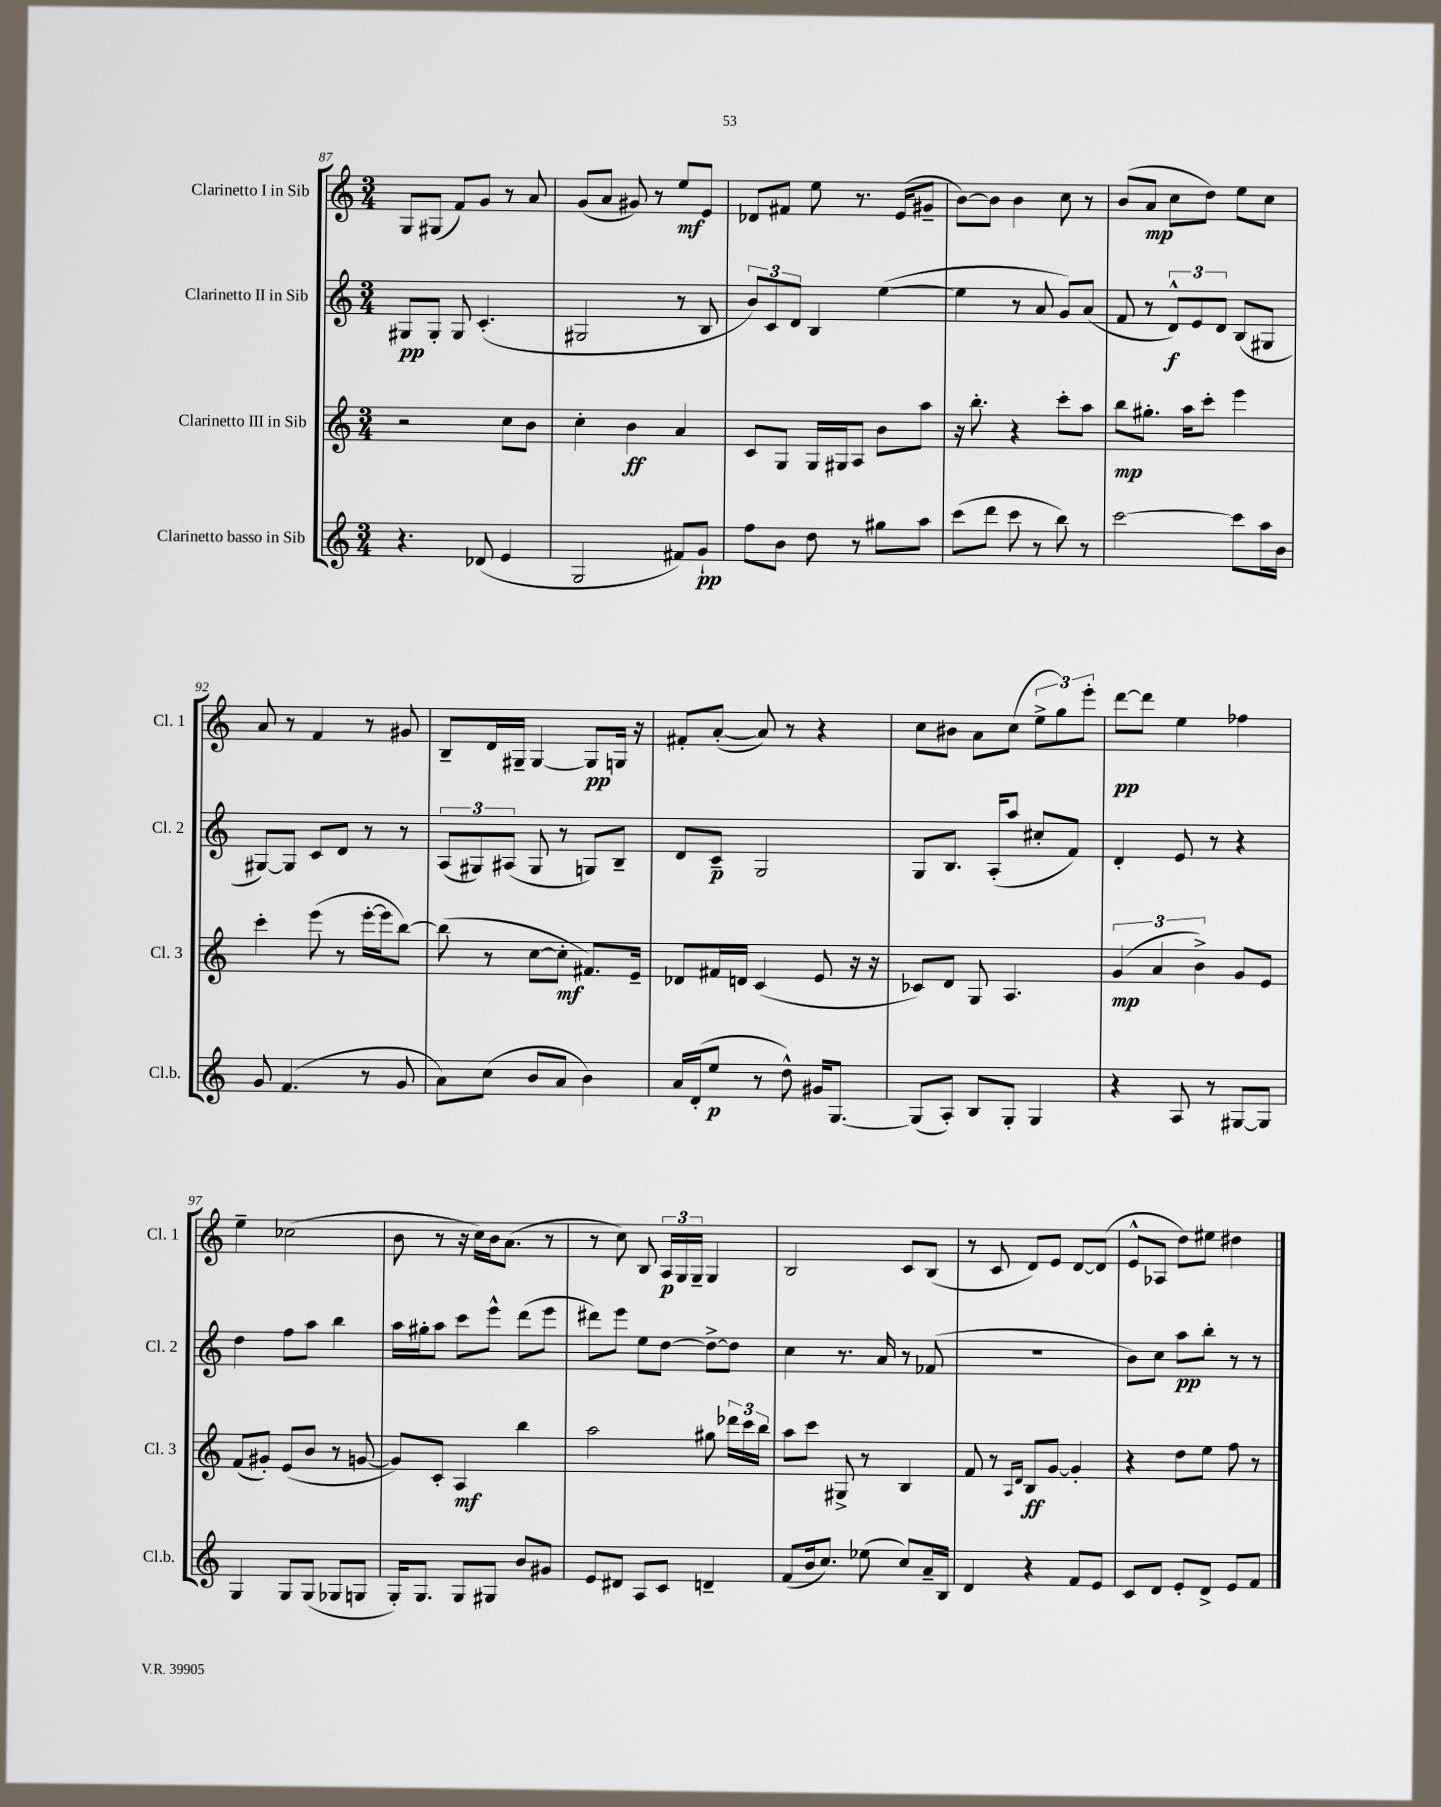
<<
\new StaffGroup <<
\new Staff = "s0" \with { instrumentName = "Clarinetto I in Sib" shortInstrumentName = "Cl. 1" } {
    \clef treble \key c \major \numericTimeSignature \time 3/4
    \autoBeamOff g8[ gis8]( f'8[) g'8] r8 a'8 |
    g'8[( a'8] gis'8) r8 e''8[\mf e'8] |
    des'8[ fis'8] e''8 r8. e'16[( gis'8]-- |
    b'8[~) b'8] b'4 c''8 r8 |
    b'8[( a'8]\mp c''8[ d''8]) e''8[ c''8] |
    a'8 r8 f'4 r8 gis'8 |
    b8[-- d'16 gis16]-- gis4~ gis8[\pp g16] r16 |
    fis'8[-. a'8]~-.( a'8) r8 r4 |
    c''8[ bis'8] a'8[ c''8]( \tuplet 3/2 { e''8[-> g''8) e'''8]-. } |
    d'''8[~\pp d'''8] e''4 fes''4 |
    e''4-- ces''2( |
    b'8 r8 r16 c''16[) b'16 a'8.]( r8 |
    r8 c''8) b8 \tuplet 3/2 { a16[\p g16 g16]-- } g4 |
    b2 c'8[ b8]( |
    r8 c'8 d'8[) e'8] d'8[~ d'8]( |
    e'8[-^ aes8] d''8[) eis''8] dis''4 \bar "|." |
}
\new Staff = "s1" \with { instrumentName = "Clarinetto II in Sib" shortInstrumentName = "Cl. 2" } {
    \clef treble \key c \major \numericTimeSignature \time 3/4
    \autoBeamOff gis8[\pp gis8]-. gis8 c'4.-.( |
    gis2 r8 b8 |
    \tuplet 3/2 { b'8[) c'8 d'8] } b4 e''4~( |
    e''4 r8 a'8 g'8[) a'8]( |
    f'8 r8 \tuplet 3/2 { d'8[-^\f) e'8 d'8] } b8[( gis8] |
    gis8[~) gis8] c'8[ d'8] r8 r8 |
    \tuplet 3/2 { a8[( gis8) ais8]( } gis8 r8 g8[) b8]-- |
    d'8[ c'8]--\p g2 |
    g8[ b8.] a16[-.( a''8] cis''8[-. f'8]) |
    d'4-. e'8 r8 r4 |
    d''4 f''8[ a''8] b''4 |
    a''16[ gis''16-. a''8] c'''8[ e'''8]-^ d'''8[( e'''8] |
    dis'''8[) e'''8] e''8[ d''8]~ d''8[~-> d''8] |
    c''4 r8. a'16 r8 fes'8( |
    R2. |
    b'8[) c''8] a''8[\pp b''8]-. r8 r8 \bar "|." |
}
\new Staff = "s2" \with { instrumentName = "Clarinetto III in Sib" shortInstrumentName = "Cl. 3" } {
    \clef treble \key c \major \numericTimeSignature \time 3/4
    \autoBeamOff r2 c''8[ b'8] |
    c''4-. b'4\ff a'4 |
    c'8[ g8] g16[ gis16 a8] b'8[ a''8] |
    r16 b''8.-. r4 c'''8[-. a''8] |
    b''8[\mp gis''8.]-. a''16[ c'''8]-. e'''4 |
    c'''4-. e'''8( r8 e'''16[~-. e'''16 b''8]~) |
    b''8( r8 c''8[~ c''8]-.\mf fis'8.[) e'16]-- |
    des'8[ fis'16 d'16] c'4( e'8 r16 r16 |
    ces'8[) d'8] g8 a4. |
    \tuplet 3/2 { g'4\mp( a'4 b'4->) } g'8[ e'8] |
    f'8[( gis'8]-.) e'8[( b'8] r8 g'8~ |
    g'8[) c'8]-. a4\mf b''4 |
    a''2 gis''8 \tuplet 3/2 { des'''16[ c'''16 b''16] } |
    a''8[ c'''8] gis8-> r8 b4 |
    f'8 r8 \grace { a16[ d'16] } b8[\ff g'8]~ g'4-. |
    r4 d''8[ e''8] f''8 r8 \bar "|." |
}
\new Staff = "s3" \with { instrumentName = "Clarinetto basso in Sib" shortInstrumentName = "Cl.b." } {
    \clef treble \key c \major \numericTimeSignature \time 3/4
    \autoBeamOff r4. des'8( e'4 |
    g2 fis'8[) g'8]-!\pp |
    f''8[ b'8] d''8 r8 gis''8[ a''8] |
    c'''8[( d'''8] c'''8 r8 b''8) r8 |
    c'''2~ c'''8[ a''16 b'16] |
    g'8 f'4.( r8 g'8 |
    a'8[) c''8]( b'8[ a'8] b'4) |
    a'16[ d'16-.( e''8]\p r8 d''8-^) gis'16[ g8.]~ |
    g8[( a8]-.) b8[ g8]-. g4 |
    r4 a8 r8 gis8[~ gis8] |
    g4 g8[ g8]( ges8[ g8] |
    g16[-.) g8.] g8[ gis8] b'8[ gis'8] |
    e'8[ dis'8] a8[ c'8] d'4-- |
    f'8[( b'16 c''8.]) ees''8( c''8[) a'16-- b16] |
    d'4 r4 f'8[ e'8] |
    c'8[ d'8] e'8[-. d'8]-> e'8[ f'8] \bar "|." |
}
>>
>>
\layout { \context { \Score currentBarNumber = #87 } }
